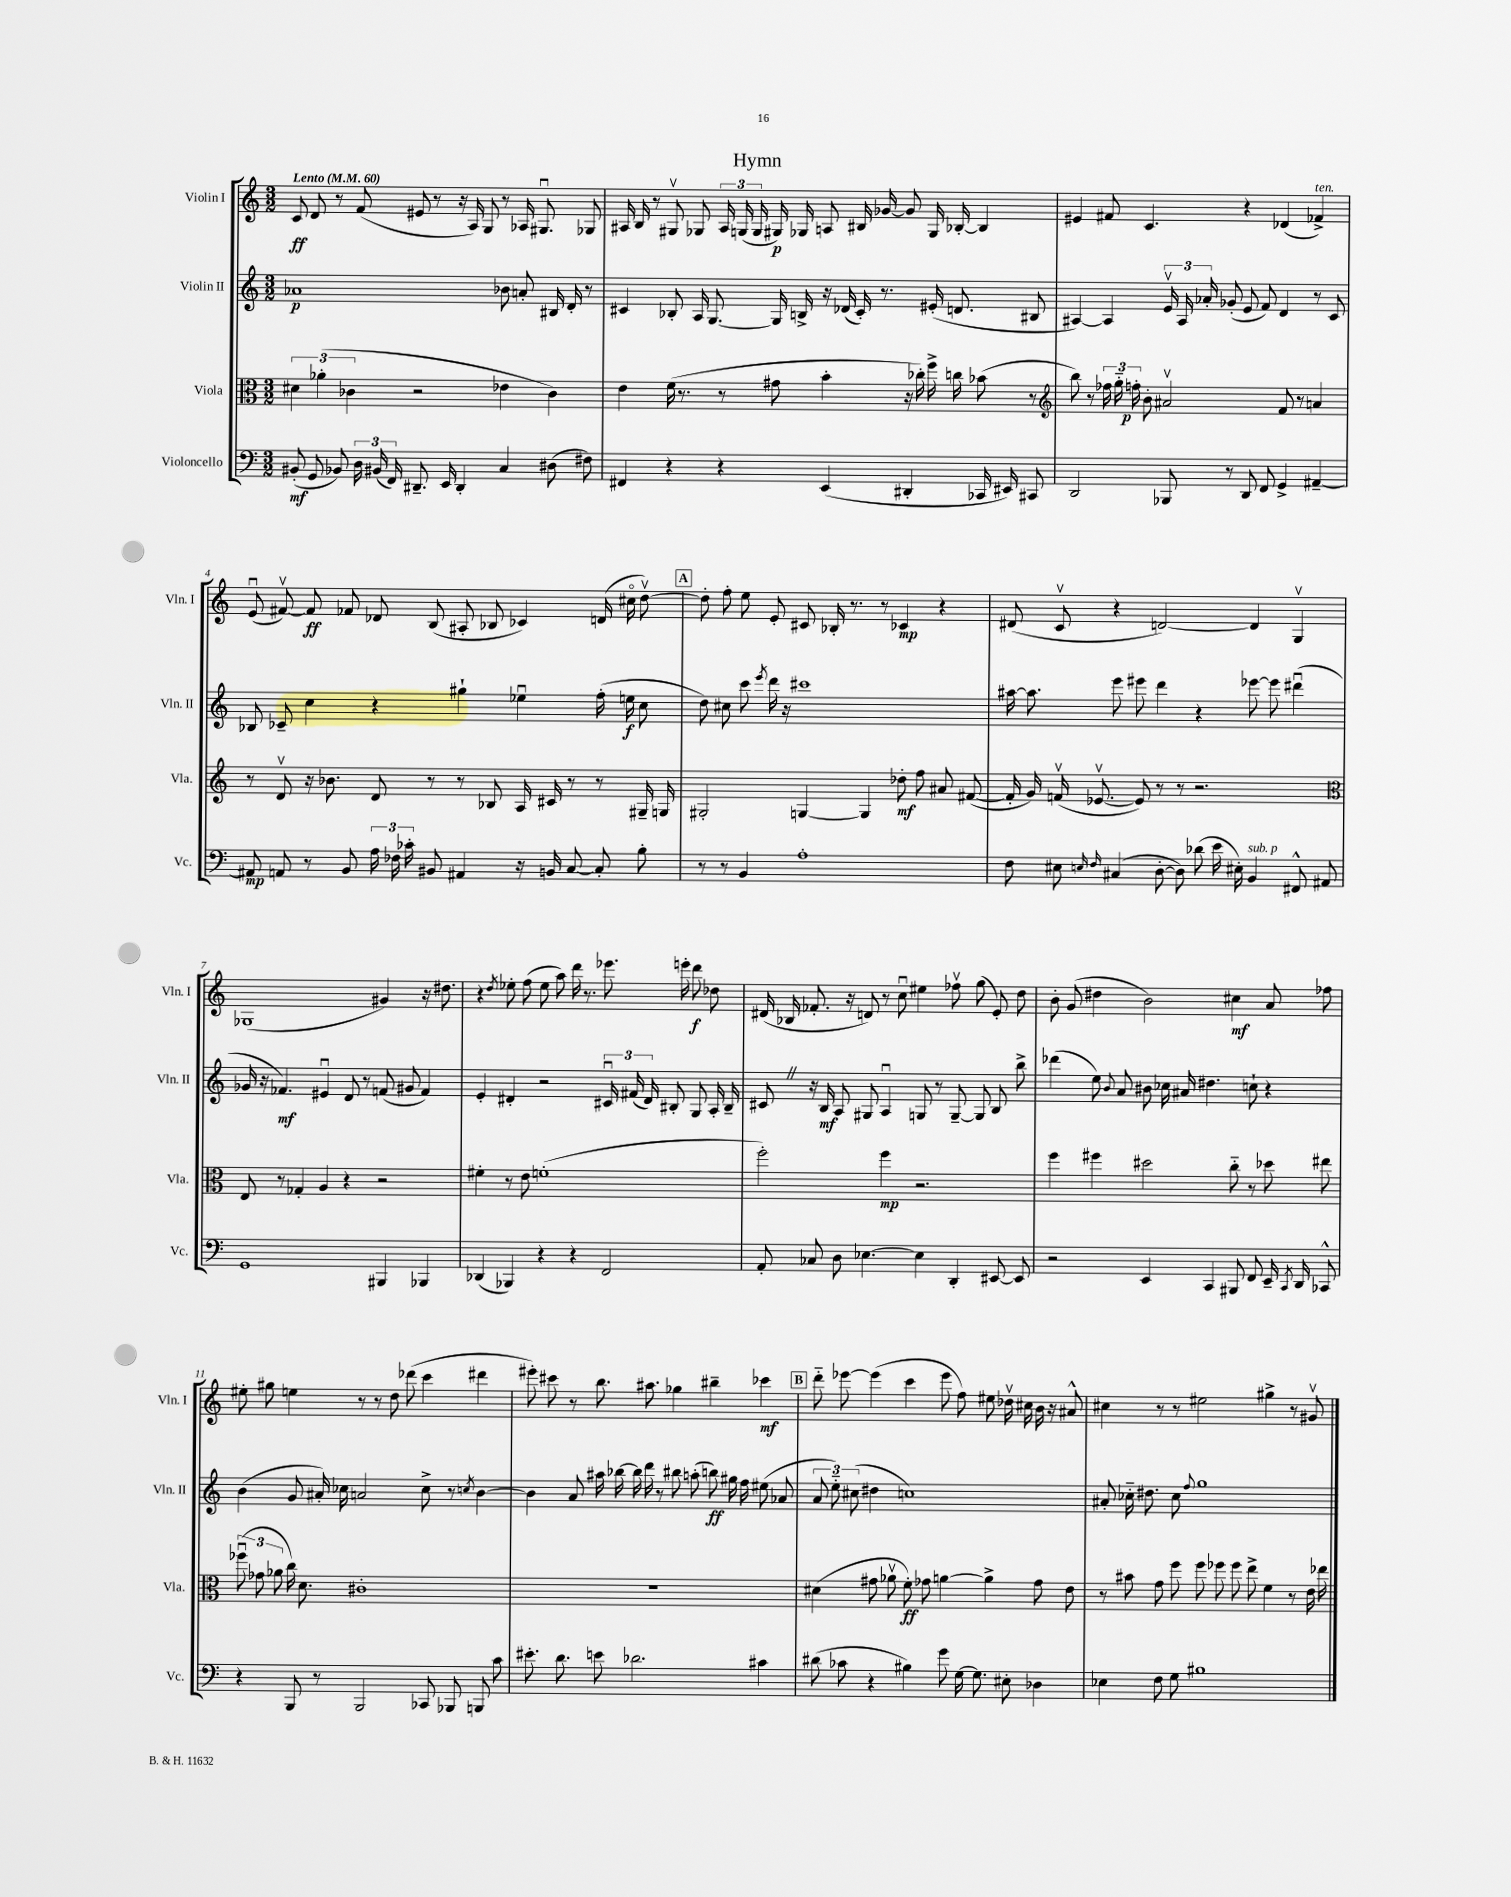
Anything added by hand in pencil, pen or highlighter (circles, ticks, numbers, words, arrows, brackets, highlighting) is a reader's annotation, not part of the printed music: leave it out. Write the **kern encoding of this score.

**kern	**kern	**kern	**kern
*staff4	*staff3	*staff2	*staff1
*clefF4	*clefC3	*clefG2	*clefG2
*k[]	*k[]	*k[]	*k[]
*M3/2	*M3/2	*M3/2	*M3/2
*MM60	*MM60	*MM60	*MM60
(8BB#'	6d#	1a-	8c
8GG	.	.	8d
.	(6a-'	.	.
8BB-)	.	.	8r
.	6c-	.	.
24D	.	.	(8f
(24BB#	.	.	.
24FF)	.	.	.
8.DD#~	2r	.	8e#
.	.	.	8r
16EE	.	.	.
4DD#'	.	.	16r
.	.	.	16A)
.	.	.	8G
4C	4e-	8b-	8r
.	.	8a'	16A-
.	.	.	8.G#u
(8D#	4c-)	16B#	.
.	.	16d'	.
8F#)	.	8r	8G-
=	=	=	=
4FF#	4e	4c#	16A#
.	.	.	16B
.	.	.	8r
4r	(16f	8B-'	8G#v
.	8.r	.	.
.	.	16A	8G-
.	.	[8.G	.
4r	8r	.	24A#
.	.	.	(24G
.	.	.	24G
.	8g#	16G]	16G#)
.	.	16B^	16G-
(4EE	4b'	16r	8A
.	.	(16d-	.
.	.	16c#')	16B#
.	.	8.r	[16g-
4DD#'	16r	.	8g-]
.	16cc-')	.	.
.	16ff^	(16e#'	16G-
.	16cc	8.d	[16B-'
16CC-	(8b-	.	4B-]
16EE#)	.	.	.
8CC#	8r	8B#	.
=	=	=	=
*	*clefG2	*	*
2DD	8bb)	[4A#)	4e#
.	8r	.	.
.	24ff-	4A#]	8f#
.	24gg'~	.	.
.	24ff'	.	.
.	8b'	.	4.c
8BBB-	2a#v	24ev	.
.	.	24A#	.
.	.	24a-'	.
8r	.	(8g-'	.
8DD	.	8e	4r
8FF	.	8f)	.
4GG^	8f	4d	(4d-
.	8r	.	.
[4AA#~	4a	8r	4f-^)
.	.	8c	.
=	=	=	=
8AA#]	8r	8B-	(8eu
8AA	8dv	8c-~	[8f#v)
8r	16r	4cc	8f#]
.	8.b-	.	.
8BB	.	.	8f-
24A	8d	4r	8d-
24F-	.	.	.
24c-'	.	.	.
8BB#	8r	.	(8B
4AA#	8r	4gg#`	8A#'
.	8B-	.	8B-
16r	16A	4ee-u	4c-)
16BB	16c#	.	.
[8C	8r	.	.
8C']	8r	(16ff'	(16d
.	.	16ee	16cc#o
8B'	16G#~	8cc	[8ddv)
.	16G	.	.
=	=	=	=
8r	2G#'	8dd)	8dd']
8r	.	8cc#	8ff'
4BB	.	8ccc	8ee
.	.	8qeee	.
.	.	16ddd	8e'
.	.	16r	.
1A'	[4G	1ccc#	8c#
.	.	.	16B-'
.	.	.	8.r
.	4G]	.	.
.	.	.	8r
.	8dd-'	.	4c-
.	8ff	.	.
.	8a#	.	4r
.	([8f#	.	.
=	=	=	=
8F	16f#']	[16aa#	(8d#
.	16g)	8.aa#]	.
8E#	(16fv	.	8cv
.	[8.e-v	.	.
16qqE	.	.	.
16qqF	.	.	.
(4C#	.	8eee	4r
.	8e-])	8eee#	.
[8D'	8r	4ddd	[2d)
8D])	8r	.	.
(8d-	2.r	4r	.
16e	.	.	.
16E#')	.	.	.
4BB	.	[8eee-	4d]
.	.	8eee-]	.
8FF#^^	.	(4ddd#u	4Gv
8AA#	.	.	.
=	=	=	=
*	*clefC3	*	*
1GG	8E	16g-	(1G-
.	.	16r	.
.	8r	4.f-)	.
.	4G-'	.	.
.	4A	4e#u	.
.	4r	8d	.
.	.	8r	.
4BBB#	2r	(8f	4g#)
.	.	8g#	.
4BBB-	.	4f)	16r
.	.	.	8.dd#
=	=	=	=
(4DD-	4f#'	4e'	4r
.	.	.	8qdd
4BBB-)	8r	4d#'	8ee-'
.	8e	.	(8ff
4r	(1f'	2r	8ee-
.	.	.	8aa)
4r	.	.	16ddd
.	.	.	8.r
2FF	.	24c#u	8.eee-
.	.	(24f#	.
.	.	24d#)	.
.	.	8B#'	.
.	.	.	16eee'
.	.	8G	8ddd
.	.	16A'	8dd-
.	.	16B#~	.
=	=	=	=
8AA'	2ff')	8c#	(16d#
.	.	.	16B-
8C-	.	16r	8.f-'
.	.	16B	.
8D	.	8A	.
.	.	.	16r
[4.E-	.	8G#	8d)
.	4ff	4Au	8r
.	.	.	8ccu
4E-]	2.r	8G	4ee#
.	.	8r	.
4DD'	.	[8G~	8ff-v
.	.	8G]	(8gg
[8EE#	.	8B	8e')
8EE#]	.	8bb^	8dd
=	=	=	=
2r	4ff	(4ddd-	8b'
.	.	.	(8g
.	4ff#	8ee)	4dd#
.	.	8qqb	.
.	.	8a	.
4EE	2dd#	8b#	2b)
.	.	16cc-	.
.	.	16a#	.
4CC	.	4.dd#	.
8BBB#	8cc'~	.	4cc#
8FF	8r	8cc`	.
16EE~	8dd-	4r	8a
8qCC	.	.	.
16DD	.	.	.
8CC-^^	8ee#	.	8ff-
=	=	=	=
4r	(12ff-u	(4b	8ee#'
.	12g-	.	.
.	.	.	8gg#
.	12a-	.	.
8BBB	16cc)	8g	4ee
.	8.d	.	.
8r	.	16a#')	.
.	.	16cc-	.
2BBB	1c#'	2a	8r
.	.	.	8r
.	.	.	8dd
.	.	.	(8ddd-
8CC-	.	8cc-^	4ccc
8BBB-	.	8r	.
.	.	8qcc	.
8BBB	.	[4b	4ddd#
8c	.	.	.
=	=	=	=
8.e#'	1.r	4b]	8eee#')
.	.	.	8ccc#
8.d	.	.	.
.	.	8a	8r
8e	.	16aa#	8.bb
.	.	[16bb-	.
2.d-	.	16bb-]	.
.	.	16ddd	8.aa#
.	.	8r	.
.	.	8bb#	4gg-
.	.	(8aa'	.
.	.	8bb)	4bb#~
.	.	16gg#	.
.	.	16ff	.
4c#	.	(8ee#	4ccc-
.	.	8a-	.
=	=	=	=
(8d#	(4d#	12a	8ddd'~
.	.	12ee'~)	.
8c-	.	.	[8eee-
.	.	(12cc#	.
4r	8g#	4dd#	(4eee-]
.	8a-v	.	.
4B#)	8f')	1cc)	4ccc
.	8g-	.	.
8g	[4a	.	8eee-
[16G	.	.	8ff)
8.G]	.	.	.
.	4a^]	.	8ee#
8E#'	.	.	16dd-v
.	.	.	16cc#
4D-	8g-	.	16b
.	.	.	16r
.	8e	.	8a#^^
=	=	=	=
4E-	8r	8a#'	4cc#
.	8b#	16cc-'~	.
.	.	8.dd#	.
8F	8g	.	8r
8G	8ff	8cc-	8r
.	.	8qqff	.
1B#	8ff	1gg	2ee#
.	8ff-	.	.
.	8ff-	.	.
.	8ee^	.	.
.	4f	.	4gg#^
.	8r	.	8r
.	16e	.	8g#v
.	16ee-	.	.
==	==	==	==
*-	*-	*-	*-
